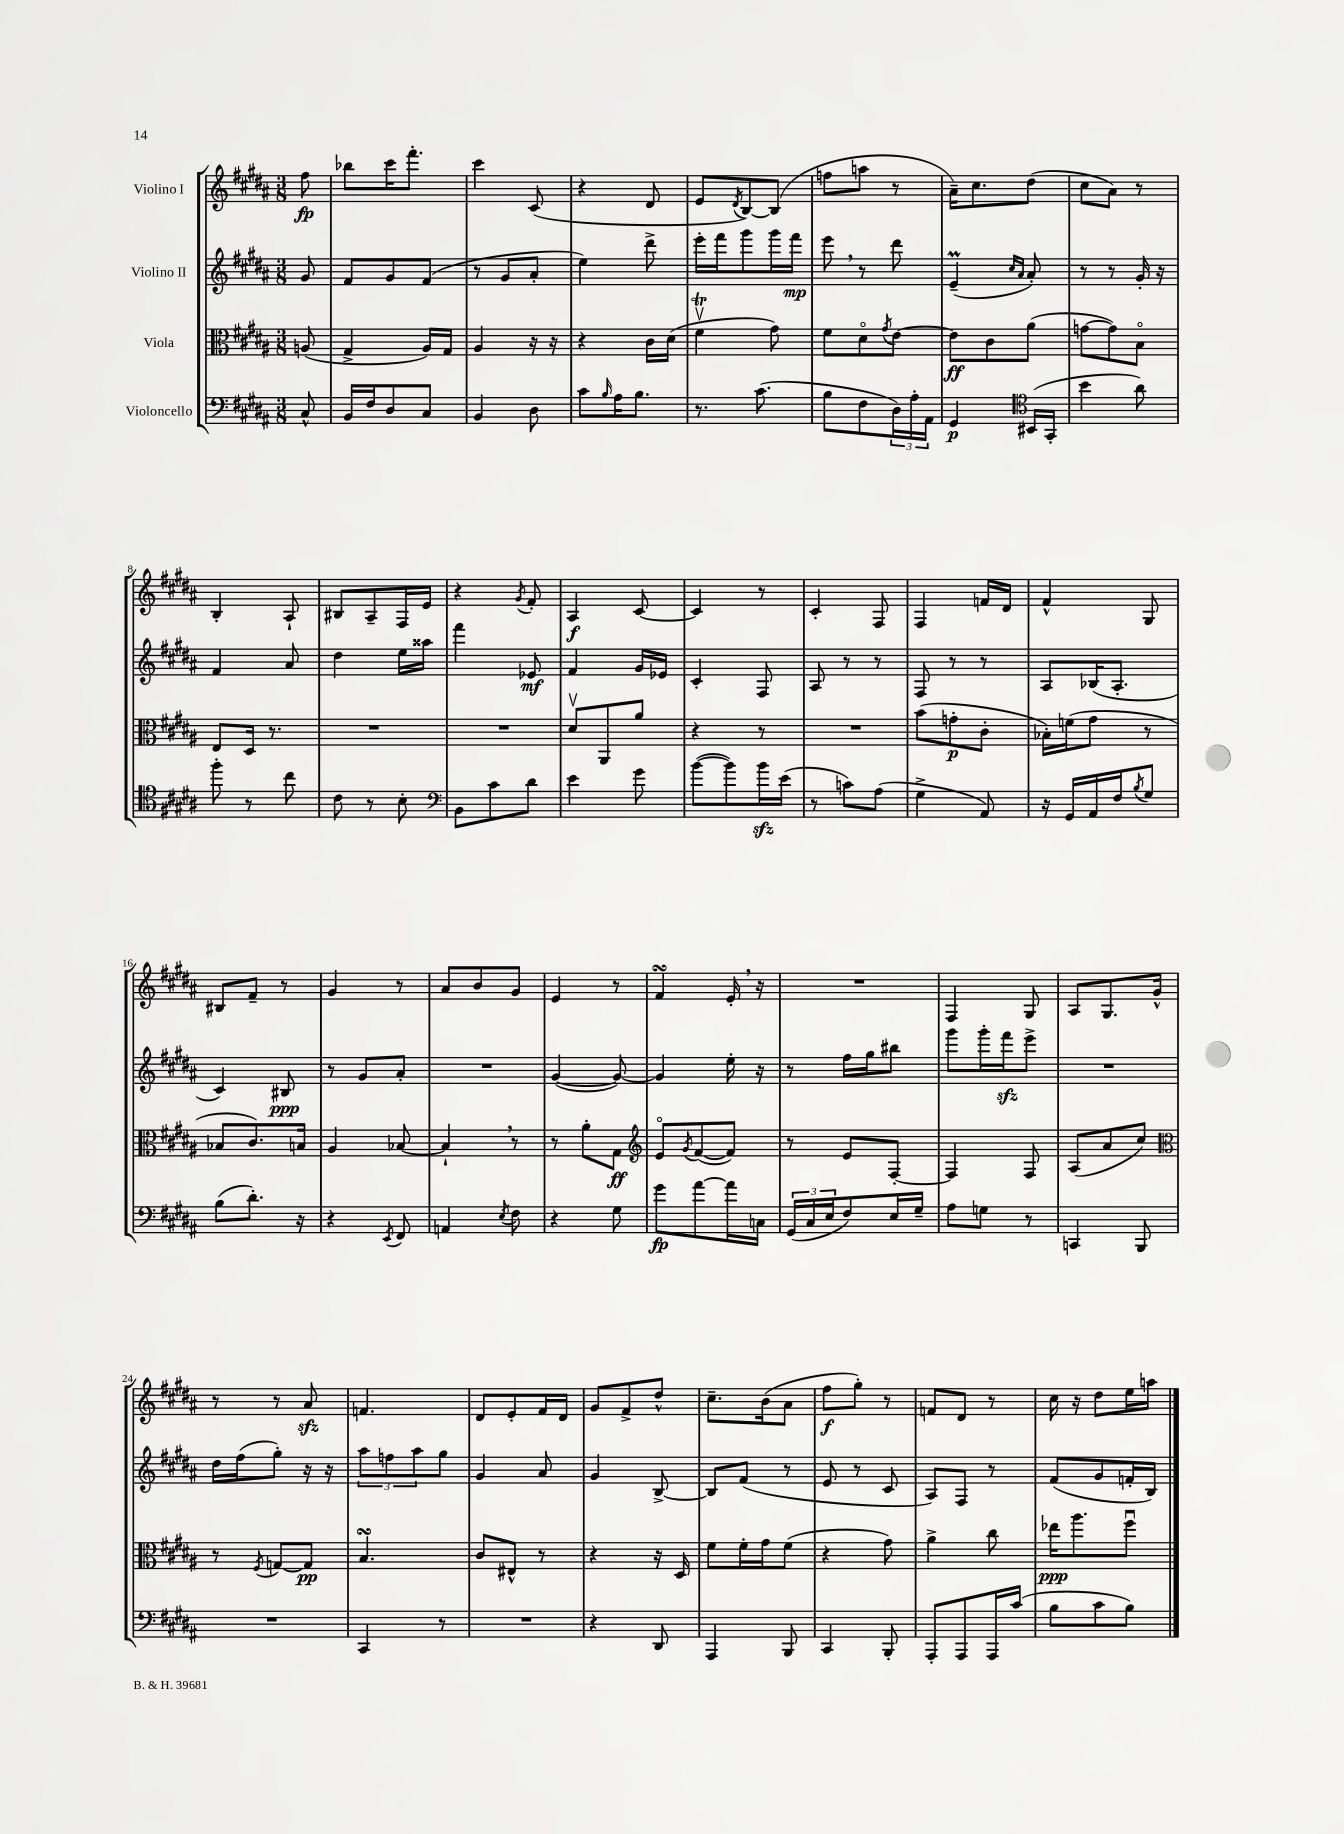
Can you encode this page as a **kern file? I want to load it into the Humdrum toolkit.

**kern	**kern	**kern	**kern
*staff4	*staff3	*staff2	*staff1
*clefF4	*clefC3	*clefG2	*clefG2
*k[f#c#g#d#a#]	*k[f#c#g#d#a#]	*k[f#c#g#d#a#]	*k[f#c#g#d#a#]
*M3/8	*M3/8	*M3/8	*M3/8
8C#^^	(8A	8g#	8ff#
=	=	=	=
16BB	4G#^	8f#	8bb-
16F#	.	.	.
8D#	.	8g#	16ccc#
.	.	.	8.fff#'
8C#	16A#)	(8f#	.
.	16G#	.	.
=	=	=	=
4BB	4A#	8r	4ccc#
.	.	8g#	.
8D#	16r	8a#'	(8c#
.	16r	.	.
=	=	=	=
8c#	4r	4ee)	4r
16qqB	.	.	.
16A#	.	.	.
8.B	.	.	.
.	16c#	8ddd#^	8d#
.	(16d#	.	.
=	=	=	=
8.r	4f#v	16eee'	8e
.	.	16fff#	.
.	.	.	8qd#
.	.	8ggg#	[8B)
(8.c#	.	.	.
.	8g#)	16ggg#	(8B]
.	.	16fff#	.
=	=	=	=
8B	8f#	8eee	8ff
8F#	8d#o	8r	8aa
.	8qg#	.	.
24D#)	[8e	8ddd#	8r
24A#'	.	.	.
24AA#	.	.	.
=	=	=	=
4GG#	8e]	(4e~	16a#~)
.	.	.	8.cc#
.	8c#	.	.
*clefC4	*	*	*
.	.	16qqcc#	.
.	.	16qqa#	.
(16BB#	(8a#	8a#')	(8dd#
16GG#'	.	.	.
=	=	=	=
4b	[8g	8r	8cc#
.	8g])	8r	8a#)
8a#)	8Bo	16g#'	8r
.	.	16r	.
=	=	=	=
8ff#'	8E	4f#	4B'
8r	16D#	.	.
.	8.r	.	.
8cc#	.	8a#	8A#`
=	=	=	=
8c#	4.r	4dd#	8B#
8r	.	.	8A#~
8B'	.	16ee	16F#
.	.	16aa##	16e
=	=	=	=
*clefF4	*	*	*
8BB	4.r	4fff#	4r
8c#	.	.	.
.	.	.	8qg#
8d#	.	8e-	8f#'
=	=	=	=
4e	8d#v	4f#	4A#
.	8AA#	.	.
8g#	8a#	16g#	[8c#
.	.	16e-	.
=	=	=	=
([8b	4r	4c#'	4c#]
8b])	.	.	.
16b	8r	8F#	8r
(16e	.	.	.
=	=	=	=
8r	4.r	8A#	4c#'
8c)	.	8r	.
(8A#	.	8r	8F#
=	=	=	=
4G#^	(8b	8F#	4F#
.	8g'	8r	.
8AA#)	8c#'	8r	16f
.	.	.	16d#
=	=	=	=
16r	16B-')	8A#	4f#^^
16GG#	(16f	.	.
16AA#	8g#	(16B-	.
16F#	.	8.A#'	.
8qB	.	.	.
8G#	8r	.	8G#
=	=	=	=
(8B	8B-	4c#)	8B#
8.d#')	8.c#)	.	8f#~
.	.	8B#	8r
16r	16B	.	.
=	=	=	=
4r	4A#	8r	4g#
.	.	8g#	.
8qEE	.	.	.
8FF#	[8B-	8a#'	8r
=	=	=	=
4AA	4B-`]	4.r	8a#
.	.	.	8b
8qE	.	.	.
8F#	8r	.	8g#
=	=	=	=
4r	8r	([4g#	4e
.	8a#'	.	.
8G#	8G#	8g#_)	8r
=	=	=	=
*	*clefG2	*	*
8g#	8eo	4g#]	4f#
.	8qg#	.	.
[8a#	([8f#	.	.
16a#]	8f#])	16ee'	16e'
16C	.	16r	16r
=	=	=	=
(24GG#	8r	8r	4.r
24C#	.	.	.
24E	.	.	.
8F#)	8e	16ff#	.
.	.	16gg#	.
16E	[8F#'	8bb#	.
16G#~	.	.	.
=	=	=	=
8A#	4F#]	8ggg#	4F#
8G	.	16ggg#'	.
.	.	16fff#	.
8r	8F#	8eee^	8G#
=	=	=	=
4CC	(8A#	4.r	8A#
.	8a#	.	8.G#
8BBB	8cc#)	.	.
.	.	.	16g#^^
=	=	=	=
*	*clefC3	*	*
4.r	8r	16dd#	8r
.	.	(16ff#	.
.	8qF#	.	.
.	[8G	8gg#')	8r
.	8G]	16r	8a#
.	.	16r	.
=	=	=	=
4CC#	4.B	12aa#	4.f
.	.	12ff	.
.	.	12aa#	.
8r	.	8gg#	.
=	=	=	=
4.r	8c#	4g#	8d#
.	8E#^^	.	8e'
.	8r	8a#	16f#
.	.	.	16d#
=	=	=	=
4r	4r	4g#	8g#
.	.	.	8f#^
8DD#	16r	[8B^	8dd#^^
.	16D#	.	.
=	=	=	=
4AAA#	8f#	8B]	8.cc#~
.	16f#'	(8f#	.
.	16g#	.	(16b
8BBB	(8f#	8r	8a#
=	=	=	=
4CC#	4r	8e	8ff#
.	.	8r	8gg#')
8BBB'	8g#)	8c#	8r
=	=	=	=
8AAA#'	4a#^	8A#)	8f
8AAA#	.	8F#	8d#
16AAA#	8cc#	8r	8r
(16c#	.	.	.
=	=	=	=
8B	16ee-	(8f#	16cc#
.	8.aa#	.	16r
8c#	.	8g#	8dd#
8B)	8ff#u	16f'	16ee
.	.	16B)	16aa
==	==	==	==
*-	*-	*-	*-
